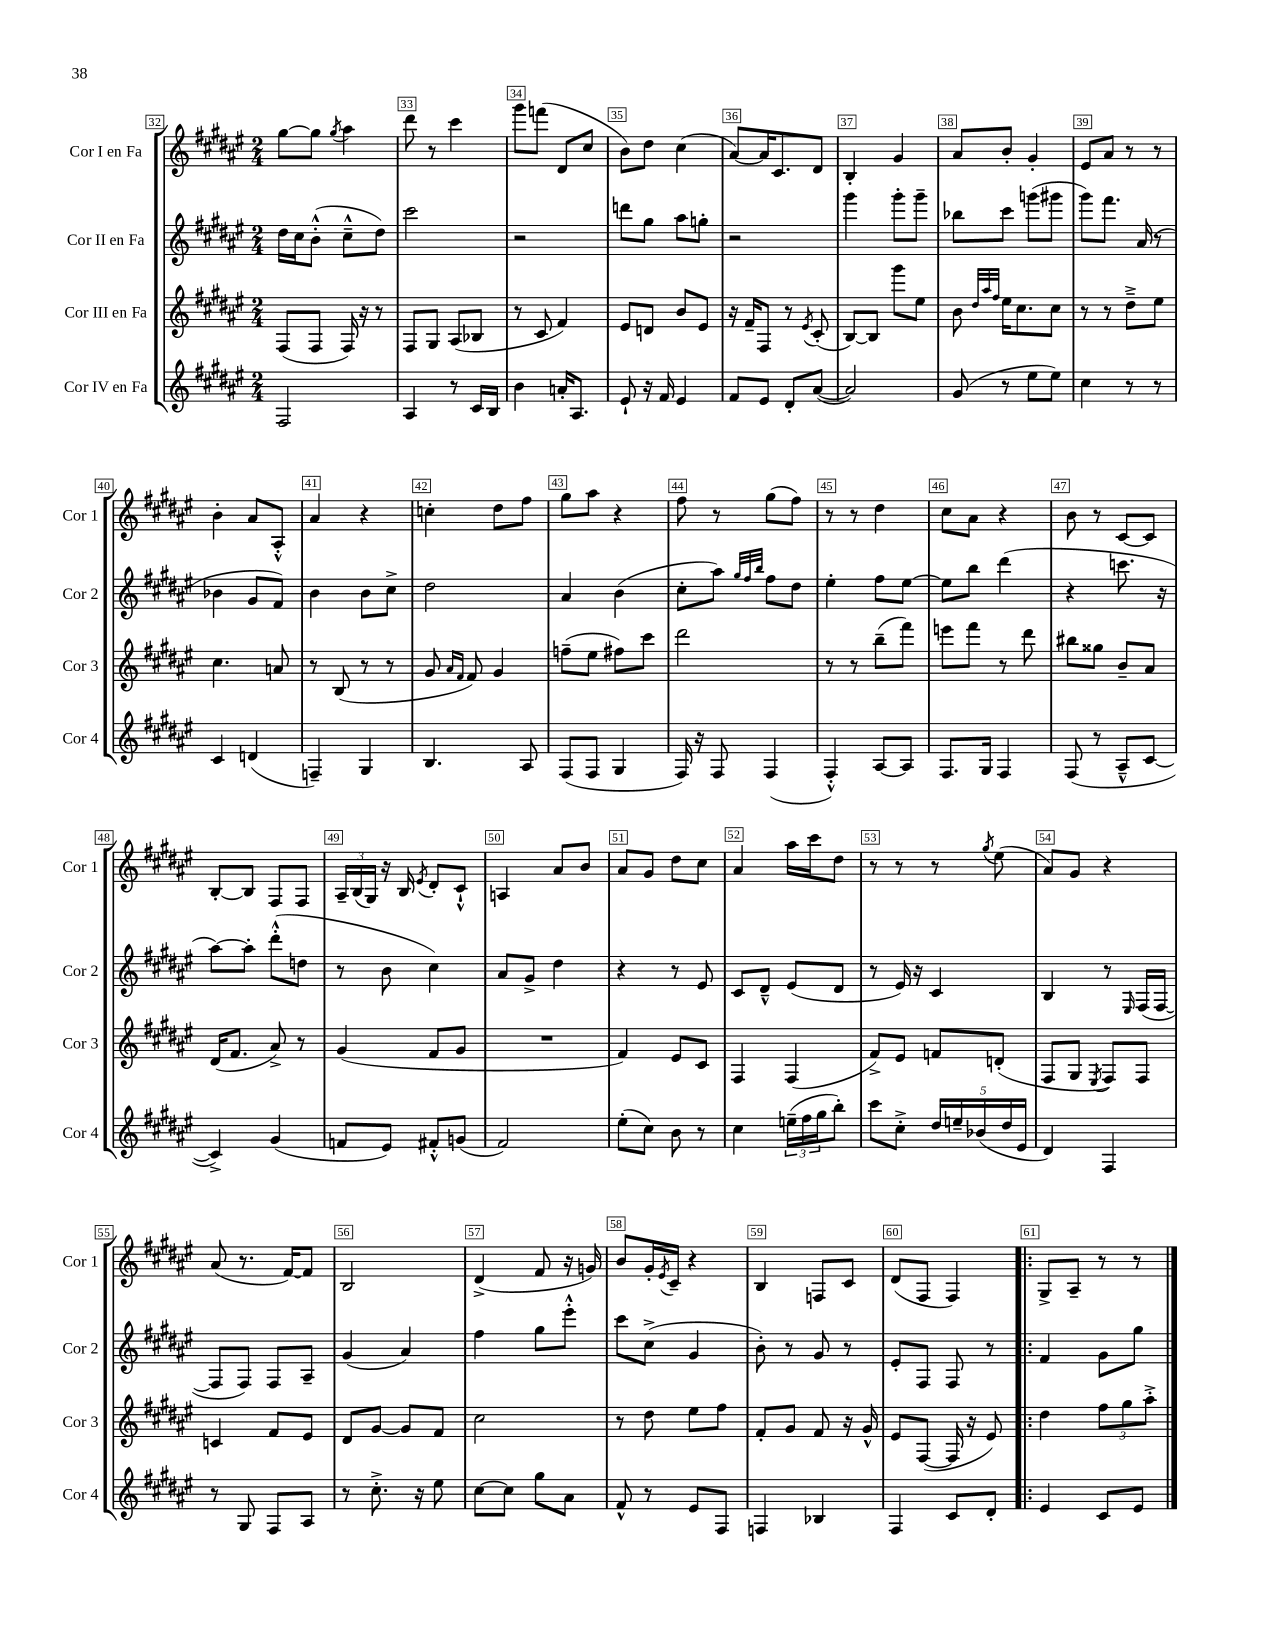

**kern	**kern	**kern	**kern
*staff4	*staff3	*staff2	*staff1
*clefG2	*clefG2	*clefG2	*clefG2
*k[f#c#g#d#a#e#]	*k[f#c#g#d#a#e#]	*k[f#c#g#d#a#e#]	*k[f#c#g#d#a#e#]
*M2/4	*M2/4	*M2/4	*M2/4
2F#/	(8F#/L	16dd#\LL	[8gg#\L
.	.	16cc#\J	.
.	8F#/J	(8b'^^\J	8gg#\]J
.	.	.	8qgg#/
.	16F#/)	8cc#~^^\L	4aa#\
.	16r	.	.
.	8r	8dd#\J)	.
=	=	=	=
4A#/	8F#/L	2ccc#\	8ddd#\
.	8G#/J	.	8r
8r	(8A#/L	.	4ccc#\
16c#/LL	8B-/J	.	.
16B/JJ	.	.	.
=	=	=	=
4b\	8r	2r	8ggg#\L
.	8c#/	.	(8fff\J
16a'/LK	4f#/)	.	8d#/L
8.A#/J	.	.	.
.	.	.	8cc#/J
=	=	=	=
8e#`/	8e#/L	8ddd\L	8b\L)
16r	8d/J	8gg#\J	8dd#\J
16f#/	.	.	.
4e#/	8b/L	8aa#\L	(4cc#\
.	8e#/J	8gg'\J	.
=	=	=	=
8f#/L	16r	2r	[8a#/L)
.	16f#~/LK	.	.
8e#/J	8F#/J	.	16a#/]K
.	.	.	8.c#/
8d#'/L	8r	.	.
.	8qe#/	.	.
([8a#/J	(8c#'/	.	8d#/J
=	=	=	=
2a#/])	[8B/L)	4ggg#\	4B'/
.	8B/]J	.	.
.	8ggg#\L	8ggg#'\L	4g#/
.	8ee#\J	8ggg#~\J	.
=	=	=	=
(8g#/	8b\	8bb-\L	8a#/L
.	32qqdd#/LLL	.	.
.	32qqaa#/	.	.
.	32qqff#/JJJ	.	.
8r	16ee#\LK	8ccc#\J	8b'/J
.	8.cc#\	.	.
8ee#\L	.	(8ggg\L	4g#'/
8ee#\J)	8cc#\J	8ggg#\J	.
=	=	=	=
4cc#\	8r	8ggg#\L)	8e#/L
.	8r	8.fff#\J	8a#/J
8r	8dd#~^\L	.	8r
.	.	(16a#/	.
8r	8ee#\J	8r	8r
=	=	=	=
4c#/	4.cc#\	4b-\	4b'\
(4d/	.	8g#/L	8a#/L
.	8a/	8f#/J)	8A#'^^/J
=	=	=	=
4F~/)	8r	4b\	4a#/
.	(8B/	.	.
4G#/	8r	8b\L	4r
.	8r	8cc#^\J	.
=	=	=	=
4.B/	8g#/	2dd#\	4cc'\
.	16qqa#/LL	.	.
.	16qqf#/JJ	.	.
.	8f#/)	.	.
.	4g#/	.	8dd#\L
8A#/	.	.	8ff#\J
=	=	=	=
(8F#/L	(8ff~\L	4a#/	8gg#\L
8F#/J	8ee#\J	.	8aa#\J
4G#/	8ff#\L)	(4b\	4r
.	8ccc#\J	.	.
=	=	=	=
16F#/)	2ddd#\	8cc#'\L	8ff#\
16r	.	.	.
8F#/	.	8aa#\J)	8r
.	.	32qqgg#/LLL	.
.	.	32qqff#/	.
.	.	32qqbb/JJJ	.
(4F#/	.	8ff#\L	(8gg#\L
.	.	8dd#\J	8ff#\J)
=	=	=	=
4F#'^^/)	8r	4ee#'\	8r
.	8r	.	8r
[8A#/L	(8bb~\L	8ff#\L	4dd#\
8A#/]J	8fff#\J)	[8ee#\J	.
=	=	=	=
8.F#/L	8eee\L	8ee#\]L	8cc#\L
.	8fff#\J	8bb\J	8a#\J
16G#/Jk	.	.	.
4F#/	8r	(4ddd#\	4r
.	8ddd#\	.	.
=	=	=	=
(8F#/	8bb#\L	4r	8b\
8r	8gg##\J	.	8r
8A#~^^/L	8b~/L	8.ccc\	[8c#/L
[8c#/J	8a#/J	.	8c#/]J
.	.	16r	.
=	=	=	=
4c#^/])	(16d#/LK	[8aa#\L)	[8B'/L
.	8.f#/J	.	.
.	.	8aa#'\]J	8B/]J
(4g#/	8a#^/)	(8ddd#'^^\L	8F#/L
.	8r	8dd\J	8F#/J
=	=	=	=
8f/L	(4g#/	8r	24A#~/LL
.	.	.	(24B/
.	.	.	24G#/JJ)
8e#/J)	.	8b\	16r
.	.	.	16B/
.	.	.	8qe#/
8f#'^^/L	8f#/L	4cc#\)	8d#'/L
(8g/J	8g#/J	.	8c#`^^/J
=	=	=	=
2f#/)	2r	8a#/L	4A/
.	.	8g#^/J	.
.	.	4dd#\	8a#/L
.	.	.	8b/J
=	=	=	=
(8ee#'\L	4f#/)	4r	8a#/L
8cc#\J)	.	.	8g#/J
8b\	8e#/L	8r	8dd#\L
8r	8c#/J	8e#/	8cc#\J
=	=	=	=
4cc#\	4F#/	8c#/L	4a#/
.	.	8d#~^^/J	.
(24ee~\LL	(4F#/	(8e#/L	16aa#\LL
24ff#\	.	.	.
.	.	.	16ccc#\J
24gg#\J	.	.	.
8bb'\J)	.	8d#/J	8dd#\J
=	=	=	=
8ccc#\L	8f#^/L)	8r	8r
8cc#'^\J	8e#/J	16e#/)	8r
.	.	16r	.
20dd#/LL	8f/L	4c#/	8r
20ee~/	.	.	.
(20b-/	.	.	.
.	.	.	8qgg#/
.	(8d'/J	.	(8ee#\
20dd#/	.	.	.
20e#/JJ	.	.	.
=	=	=	=
4d#/)	8F#/L	4B/	8a#/L)
.	8G#/J	.	8g#/J
.	8qE#/	.	.
4F#/	8F#/L)	8r	4r
.	.	16qqE#/	.
.	8F#/J	(16F#/LL	.
.	.	[16F#/JJ	.
=	=	=	=
8r	4c/	8F#/]L	(8a#/
8G#/	.	8F#/J)	8.r
8F#/L	8f#/L	8F#/L	.
.	.	.	[16f#/LK)
8A#/J	8e#/J	8A#~/J	8f#/]J
=	=	=	=
8r	8d#/L	(4g#/	2B/
8.cc#'^\	[8g#/J	.	.
.	8g#/]L	4a#/)	.
16r	.	.	.
8ee#\	8f#/J	.	.
=	=	=	=
[8cc#\L	2cc#\	4ff#\	(4d#^/
8cc#\]J	.	.	.
8gg#\L	.	8gg#\L	8f#/
8a#\J	.	8eee#'^^\J	16r
.	.	.	16g/)
=	=	=	=
8f#^^/	8r	8ccc#\L	8b/L
8r	8dd#\	(8cc#^\J	16g#'/L
.	.	.	8qe#/
.	.	.	16c#~/JJ
8e#/L	8ee#\L	4g#/	4r
8F#/J	8ff#\J	.	.
=	=	=	=
4F/	8f#'/L	8b'\)	4B/
.	8g#/J	8r	.
4B-/	8f#/	8g#/	8F/L
.	16r	8r	8c#/J
.	16g#^^/	.	.
=	=	=	=
4F#/	8e#/L	8e#'/L	(8d#/L
.	([8F#/J	8F#/J	8F#/J
8c#/L	16F#/]	8F#/	4F#/)
.	16r	.	.
8d#'/J	8e#/)	8r	.
=!|:	=!|:	=!|:	=!|:
4e#/	4dd#\	4f#/	8G#^/L
.	.	.	8A#~/J
8c#/L	12ff#\L	8g#\L	8r
.	12gg#\	.	.
8e#/J	.	8gg#\J	8r
.	12aa#'^\J	.	.
==	==	==	==
*-	*-	*-	*-
